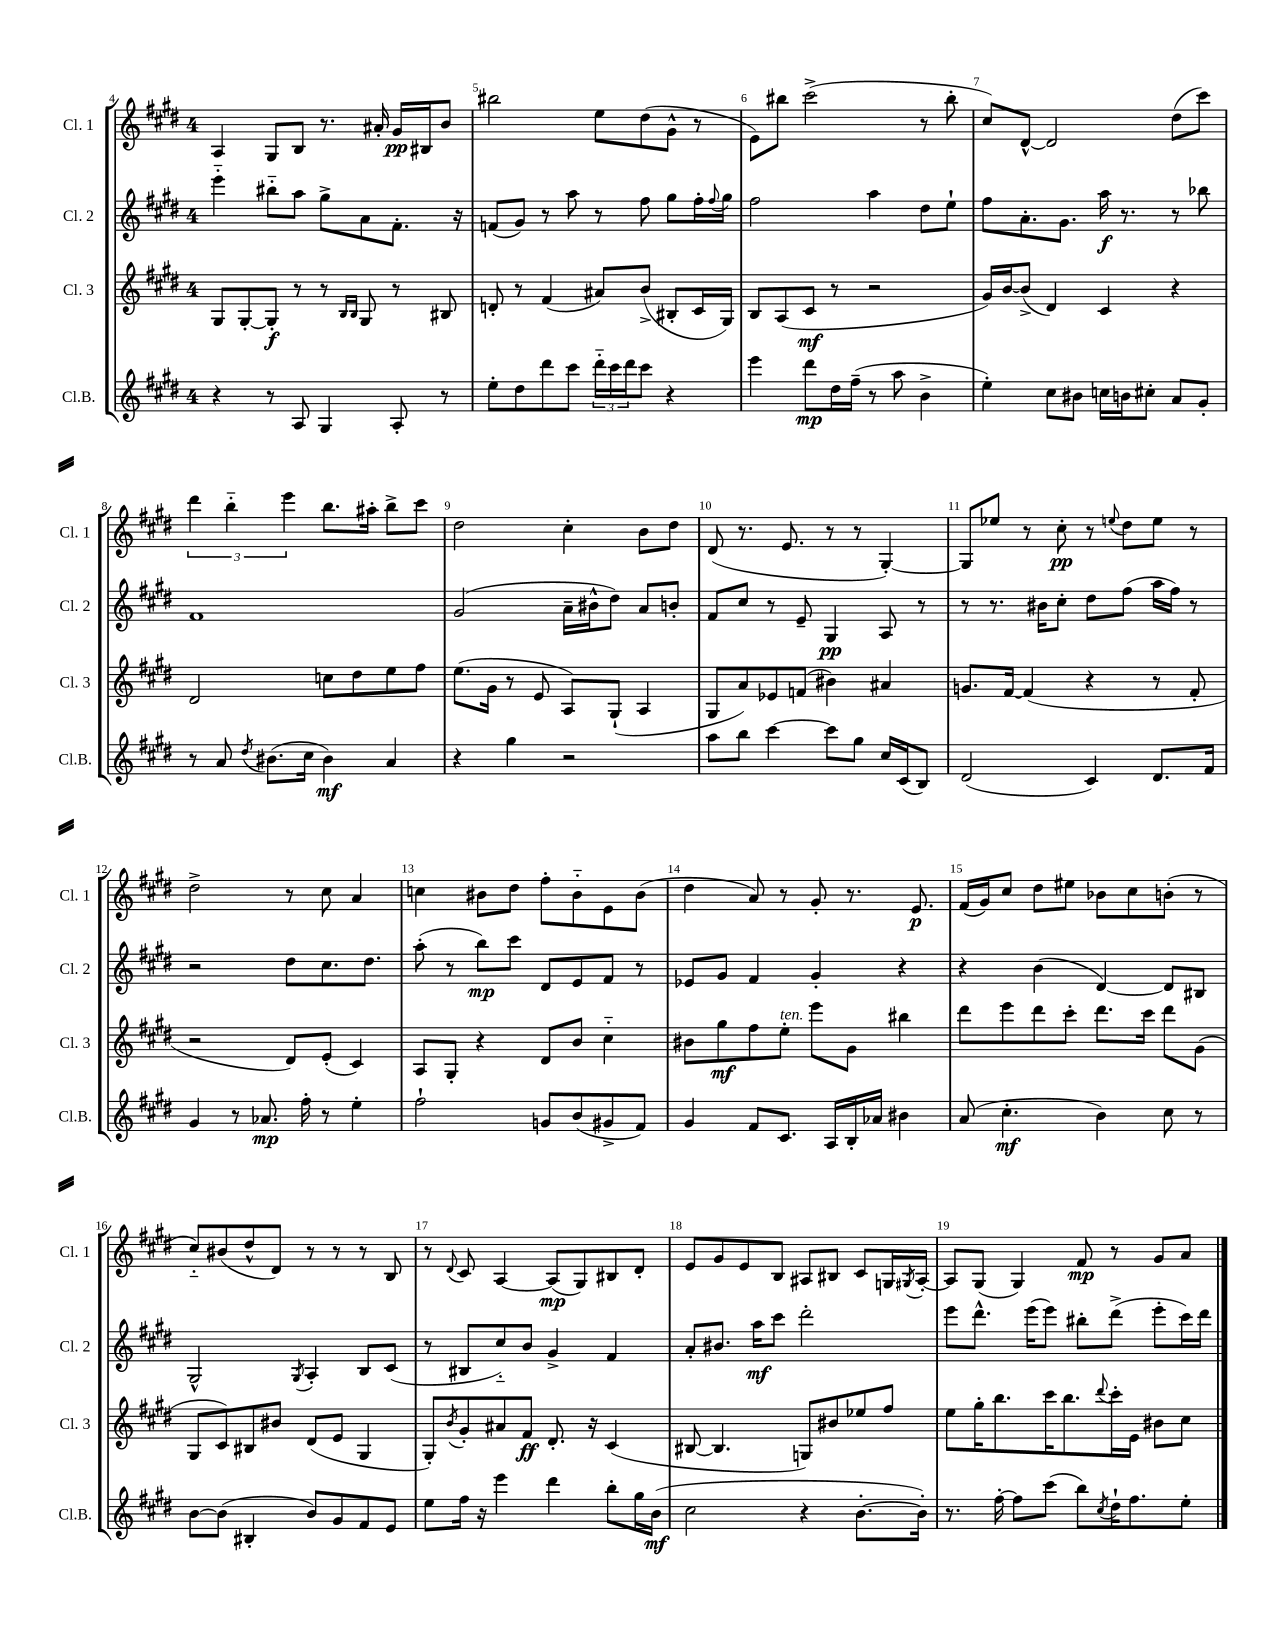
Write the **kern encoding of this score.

**kern	**dynam	**kern	**dynam	**kern	**dynam	**kern	**dynam
*part4	*part4	*part3	*part3	*part2	*part2	*part1	*part1
*staff4	*staff4	*staff3	*staff3	*staff2	*staff2	*staff1	*staff1
*I"Cl.B.	*	*I"Cl. 3	*	*I"Cl. 2	*	*I"Cl. 1	*
*I'Cl.B.	*	*I'Cl. 3	*	*I'Cl. 2	*	*I'Cl. 1	*
*clefG2	*	*clefG2	*	*clefG2	*	*clefG2	*
*k[f#c#g#d#]	*	*k[f#c#g#d#]	*	*k[f#c#g#d#]	*	*k[f#c#g#d#]	*
*M4/4	*	*M4/4	*	*M4/4	*	*M4/4	*
=4	=4	=4	=4	=4	=4	=4	=4
4r	.	8G#/L	.	4eee\	.	4A/	.
.	.	[8G#'/	.	.	.	.	.
8r	.	8G#'/J]	f	8bb#X\L	.	8G#/L	.
8A/	.	8r	.	8aa\J	.	8B/J	.
4G#/	.	8r	.	8gg#^\L	.	8.r	.
.	.	16qqB/LL	.	.	.	.	.
.	.	16qqB/JJ	.	.	.	.	.
.	.	8G#/	.	8a\	.	.	.
.	.	.	.	.	.	16a#X'/	.
8A'/	.	8r	.	8.f#'\J	.	16g#/LL	pp
.	.	.	.	.	.	16B#X/J	.
8r	.	8B#X/	.	.	.	8b/J	.
.	.	.	.	16r	.	.	.
=5	=5	=5	=5	=5	=5	=5	=5
8ee'\L	.	8dn'/	.	(8fn/L	.	2bb#X\	.
8dd#\	.	8r	.	8g#/J)	.	.	.
8ddd#\	.	(4f#/	.	8r	.	.	.
8ccc#\J	.	.	.	8aa\	.	.	.
24ddd#\LL	.	8a#X/L)	.	8r	.	8ee\L	.
24ccc#\	.	.	.	.	.	.	.
24ddd#\J	.	.	.	.	.	.	.
8ccc#\J	.	(8b^/J	.	8ff#\	.	(8dd#\	.
4r	.	8B#X'/L	.	8gg#\L	.	8g#^^\J	.
.	.	16c#/L	.	16ff#'\L	.	8r	.
.	.	.	.	8qqff#/	.	.	.
.	.	16G#/JJ)	.	16gg#\JJ	.	.	.
=6	=6	=6	=6	=6	=6	=6	=6
4eee\	.	8B/L	.	2ff#\	.	8e\L)	.
.	.	(8A/	.	.	.	8bb#X\J	.
8ddd#\L	mp	8c#/J	mf	.	.	(2ccc#^\	.
16dd#\L	.	8r	.	.	.	.	.
(16ff#~\JJ	.	.	.	.	.	.	.
8r	.	2r	.	4aa\	.	.	.
8aa\	.	.	.	.	.	.	.
4b^\	.	.	.	8dd#\L	.	8r	.
.	.	.	.	8ee`\J	.	8bb#'\	.
=7	=7	=7	=7	=7	=7	=7	=7
4ee'\)	.	16g#/LL)	.	8ff#\L	.	8cc#/L)	.
.	.	[16b/J	.	.	.	.	.
.	.	(8b^/J]	.	8.a'\	.	[8d#^^/J	.
8cc#\L	.	4d#/)	.	.	.	2d#/]	.
.	.	.	.	8.g#\J	.	.	.
8b#X\J	.	.	.	.	.	.	.
16ccn\LL	.	4c#/	.	16aa\	f	.	.
16bn\J	.	.	.	8.r	.	.	.
8cc#X'\J	.	.	.	.	.	.	.
8a/L	.	4r	.	8r	.	(8dd#\L	.
8g#'/J	.	.	.	8bb-X\	.	8ccc#\J)	.
!!LO:LB:g=z
=8	=8	=8	=8	=8	=8	=8	=8
8r	.	2d#/	.	1f#	.	6ddd#\	.
8a/	.	.	.	.	.	.	.
.	.	.	.	.	.	6bb\	.
8qdd#/	.	.	.	.	.	.	.
(8.b#X\L	.	.	.	.	.	.	.
.	.	.	.	.	.	6eee\	.
16cc#\Jk	.	.	.	.	.	.	.
4b#\)	mf	8ccn\L	.	.	.	8.bb\L	.
.	.	8dd#\	.	.	.	.	.
.	.	.	.	.	.	16aa#X'\Jk	.
4a/	.	8ee\	.	.	.	8bb^\L	.
.	.	8ff#\J	.	.	.	8ccc#\J	.
=9	=9	=9	=9	=9	=9	=9	=9
4r	.	(8.ee\L	.	(2g#/	.	2dd#\	.
.	.	16g#\Jk	.	.	.	.	.
4gg#\	.	8r	.	.	.	.	.
.	.	8e/	.	.	.	.	.
2r	.	8A/L)	.	16a~\LL	.	4cc#'\	.
.	.	.	.	16b#X^^\J	.	.	.
.	.	(8G#`/J	.	8dd#\J)	.	.	.
.	.	4A/	.	8a/L	.	8b\L	.
.	.	.	.	8bn'/J	.	8dd#\J	.
=10	=10	=10	=10	=10	=10	=10	=10
8aa\L	.	8G#/L	.	8f#/L	.	(8d#/	.
8bb\J	.	8a/)	.	8cc#/J	.	8.r	.
[4ccc#\	.	8e-X/	.	8r	.	.	.
.	.	.	.	.	.	8.e/	.
.	.	(8fn/J	.	8e~/	.	.	.
8ccc#\L]	.	4b#X\)	.	4G#/	pp	8r	.
8gg#\J	.	.	.	.	.	8r	.
16cc#/LL	.	4a#X/	.	8A/	.	[4G#'/)	.
(16c#/J	.	.	.	.	.	.	.
8B/J)	.	.	.	8r	.	.	.
=11	=11	=11	=11	=11	=11	=11	=11
(2d#/	.	8.gn/L	.	8r	.	8G#/L]	.
.	.	.	.	8.r	.	8ee-X/J	.
.	.	[16f#/Jk	.	.	.	.	.
.	.	(4f#/]	.	.	.	8r	.
.	.	.	.	16b#X\KL	.	.	.
.	.	.	.	8cc#'\J	.	8cc#'\	pp
4c#/)	.	4r	.	8dd#\L	.	8r	.
.	.	.	.	.	.	8qqeen/	.
.	.	.	.	(8ff#\J	.	8dd#\L	.
8.d#/L	.	8r	.	16aa\LL	.	8ee\J	.
.	.	.	.	16ff#\JJ)	.	.	.
.	.	8f#'/	.	8r	.	8r	.
16f#/Jk	.	.	.	.	.	.	.
!!LO:LB:g=z
=12	=12	=12	=12	=12	=12	=12	=12
4g#/	.	2r	.	2r	.	2dd#^\	.
8r	.	.	.	.	.	.	.
8.a-X/	mp	.	.	.	.	.	.
.	.	8d#/L)	.	8dd#\L	.	8r	.
16ff#'\	.	.	.	.	.	.	.
8r	.	(8e'/J	.	8.cc#\	.	8cc#\	.
4ee'\	.	4c#/)	.	.	.	4a/	.
.	.	.	.	8.dd#\J	.	.	.
=13	=13	=13	=13	=13	=13	=13	=13
2ff#`\	.	8A/L	.	(8aa'\	.	4ccn\	.
.	.	8G#'/J	.	8r	.	.	.
.	.	4r	.	8bb\L)	mp	8b#X\L	.
.	.	.	.	8ccc#\J	.	8dd#\J	.
8gn/L	.	8d#/L	.	8d#/L	.	8ff#'\L	.
(8b/	.	8b/J	.	8e/	.	8b#\	.
8g#X^/	.	4cc#\	.	8f#/J	.	8e\	.
8f#/J)	.	.	.	8r	.	(8b#\J	.
=14	=14	=14	=14	=14	=14	=14	=14
4g#/	.	8b#X\L	.	8e-X/L	.	4dd#\	.
.	.	8gg#\	mf	8g#/J	.	.	.
8f#/L	.	8ff#\	.	4f#/	.	8a/)	.
!	!	!LO:TX:a:i:t=ten.	!	!	!	!	!
8.c#/J	.	8ee'\J	.	.	.	8r	.
.	.	8eee\L	.	4g#'/	.	8g#'/	.
16A/LL	.	.	.	.	.	.	.
16B'/	.	8g#\J	.	.	.	8.r	.
16a-X/JJ	.	.	.	.	.	.	.
4b#X\	.	4bb#X\	.	4r	.	.	.
.	.	.	.	.	.	8.e/	p
=15	=15	=15	=15	=15	=15	=15	=15
(8a/	.	8ddd#\L	.	4r	.	(16f#/LL	.
.	.	.	.	.	.	16g#/J)	.
4.cc#'\	mf	8eee\	.	.	.	8cc#/J	.
.	.	8ddd#\	.	(4b\	.	8dd#\L	.
.	.	8ccc#'\J	.	.	.	8ee#X\J	.
4b\)	.	8.ddd#\L	.	[4d#/)	.	8b-X\L	.
.	.	.	.	.	.	8cc#\	.
.	.	16ccc#\Jk	.	.	.	.	.
8cc#\	.	8ddd#\L	.	8d#/L]	.	(8bn'\J	.
8r	.	(8g#\J	.	8B#X/J	.	8r	.
!!LO:LB:g=z
=16	=16	=16	=16	=16	=16	=16	=16
[8b\L	.	8G#/L	.	2G#^^/	.	8cc#/L)	.
(8b\J]	.	8c#/)	.	.	.	(8b#X/	.
4B#X'/	.	8B#X/	.	.	.	8dd#^^/	.
.	.	8b#X/J	.	.	.	8d#/J)	.
.	.	.	.	8qG#/	.	.	.
8b/L)	.	(8d#/L	.	4A'/	.	8r	.
8g#/	.	8e/J	.	.	.	8r	.
8f#/	.	4G#/	.	8B/L	.	8r	.
8e/J	.	.	.	(8c#/J	.	8B/	.
=17	=17	=17	=17	=17	=17	=17	=17
8ee\L	.	8G#'/L)	.	8r	.	8r	.
.	.	8qb/	.	.	.	8qqd#/	.
16ff#\Jk	.	8g#'/	.	8B#X/L	.	8c#/	.
16r	.	.	.	.	.	.	.
4eee\	.	8a#X/	.	8cc#/)	.	[4A/	.
.	.	8f#/J	ff	8b/J	.	.	.
4ddd#\	.	8.d#'/	.	4g#^/	.	(8A/L]	mp
.	.	.	.	.	.	8G#/)	.
.	.	16r	.	.	.	.	.
8bb'\L	.	(4c#/	.	4f#/	.	8B#X/	.
16gg#\L	.	.	.	.	.	8d#'/J	.
(16b\JJ	mf	.	.	.	.	.	.
=18	=18	=18	=18	=18	=18	=18	=18
2cc#\	.	[8B#X/	.	8a'/L	.	8e/L	.
.	.	4.B#/]	.	8.b#X/J	.	8g#/	.
.	.	.	.	.	.	8e/	.
.	.	.	.	16aa\KL	mf	.	.
.	.	.	.	8ccc#\J	.	8B/J	.
4r	.	8Gn/L)	.	2ddd#'\	.	8A#X/L	.
.	.	8b#X/	.	.	.	8B#X/J	.
[8.b'\L	.	8ee-X/	.	.	.	8c#/L	.
.	.	8ff#/J	.	.	.	16Gn/L	.
.	.	.	.	.	.	8qG#X/	.
16b'\Jk])	.	.	.	.	.	[16A#'/JJ	.
=19	=19	=19	=19	=19	=19	=19	=19
8.r	.	8ee\L	.	8eee\L	.	8A#/L]	.
.	.	16gg#'\K	.	8.ddd#^^\J	.	(8G#/J	.
[16ff#'\	.	8.bb\	.	.	.	.	.
8ff#\L]	.	.	.	.	.	4G#/)	.
.	.	.	.	(16eee\KL	.	.	.
(8ccc#\J	.	16ccc#\K	.	8eee\J)	.	.	.
.	.	8.bb\	.	.	.	.	.
8bb\L)	.	.	.	8bb#X'\L	.	8f#/	mp
8qcc#/	.	8qqddd#/	.	.	.	.	.
16dd#`\K	.	16ccc#'\L	.	(8ddd#^\J	.	8r	.
8.ff#\	.	16e\JJ	.	.	.	.	.
.	.	8b#X\L	.	8eee'\L	.	8g#/L	.
8ee'\J	.	8cc#\J	.	16ccc#\L)	.	8a/J	.
.	.	.	.	16ddd#\JJ	.	.	.
==	==	==	==	==	==	==	==
*-	*-	*-	*-	*-	*-	*-	*-
